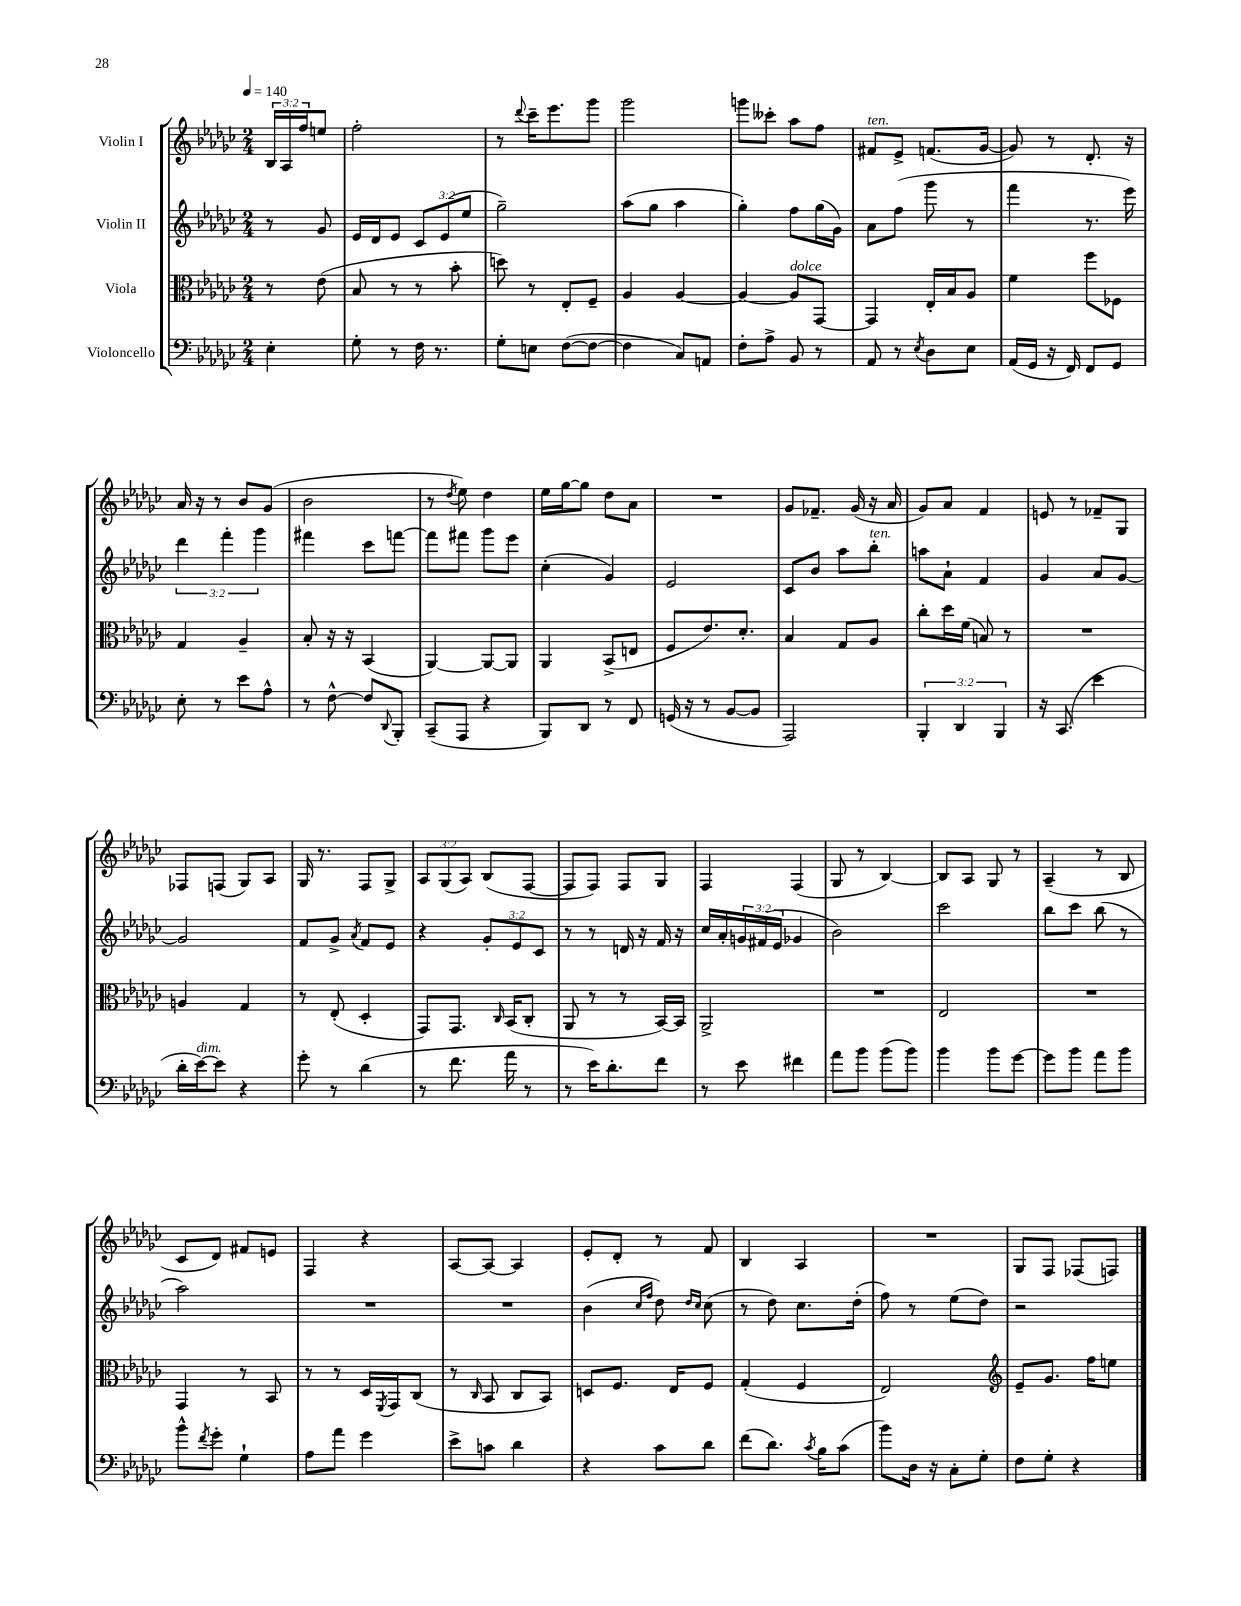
<<
\new StaffGroup <<
\new Staff = "s0" \with { instrumentName = "Violin I" } {
    \clef treble \key ges \major \numericTimeSignature \time 2/4 \override Staff.TupletNumber.text = #tuplet-number::calc-fraction-text \partial 4 \tempo 4 = 140
    \tuplet 3/2 { bes16 aes16 f''16 } e''8 |
    f''2-. |
    r8 \appoggiatura { des'''8 } ces'''16-- ees'''8. ges'''8 |
    ges'''2 |
    g'''8 ceses'''8-. aes''8 f''8 |
    fis'8^\markup { \italic "ten." } ees'8-> f'8.( ges'16~ |
    ges'8) r8 des'8.-. r16 |
    aes'16 r16 r8 bes'8 ges'8( |
    bes'2 |
    r8 \acciaccatura { des''8 } ees''8) des''4 |
    ees''16 ges''16~ ges''8 des''8 aes'8 |
    R2 |
    ges'8 fes'8.-- ges'16( r16 aes'16 |
    ges'8) aes'8 f'4 |
    e'8 r8 fes'8-- ges8 |
    fes8 f8( ges8) aes8 |
    ges16 r8. f8 ges8-> |
    \tuplet 3/2 { aes8 ges8( aes8) } bes8( f8~ |
    f8 f8) f8 ges8 |
    f4 f4( |
    ges8 r8 bes4~) |
    bes8 aes8 ges8 r8 |
    aes4--( r8 bes8 |
    ces'8 des'8) fis'8 e'8 |
    f4 r4 |
    aes8~ aes8~ aes4 |
    ees'8-. des'8-. r8 f'8 |
    bes4 aes4 |
    R2 |
    ges8 f8 fes8( f8) \bar "|." |
}
\new Staff = "s1" \with { instrumentName = "Violin II" } {
    \clef treble \key ges \major \numericTimeSignature \time 2/4 \override Staff.TupletNumber.text = #tuplet-number::calc-fraction-text \partial 4
    r8 ges'8 |
    ees'16 des'16 ees'8 \tuplet 3/2 { ces'8 ees'8( ees''8 } |
    ges''2--) |
    aes''8( ges''8 aes''4 |
    ges''4-.) f''8 ges''16( ges'16) |
    aes'8 f''8( ges'''8 r8 |
    f'''4 r8. ees'''16) |
    \tuplet 3/2 { des'''4 f'''4-. ges'''4 } |
    fis'''4 ces'''8 f'''8~ |
    f'''8 fis'''8 ges'''8 ees'''8 |
    ces''4-.( ges'4) |
    ees'2 |
    ces'8 bes'8 aes''8 bes''8-.^\markup { \italic "ten." } |
    a''8 aes'8-! f'4 |
    ges'4 aes'8 ges'8~ |
    ges'2 |
    f'8 ges'8-> \acciaccatura { aes'8 } f'8 ees'8 |
    r4 \tuplet 3/2 { ges'8-. ees'8 ces'8 } |
    r8 r8 d'16 r16 f'16 r16 |
    ces''16 aes'16-. \tuplet 3/2 { g'16 fis'16( ees'16 } ges'4 |
    bes'2) |
    ces'''2 |
    bes''8 ces'''8 bes''8( r8 |
    aes''2) |
    R2 |
    R2 |
    bes'4( \grace { ces''16 f''16 } des''8) \grace { des''16 ces''16 } ces''8( |
    r8 des''8) ces''8. des''16-.( |
    f''8) r8 ees''8( des''8) |
    r2 \bar "|." |
}
\new Staff = "s2" \with { instrumentName = "Viola" } {
    \clef alto \key ges \major \numericTimeSignature \time 2/4 \partial 4
    r8 ees'8( |
    bes8 r8 r8 bes'8-. |
    d''8) r8 ees8-. f8-- |
    aes4 aes4~ |
    aes4~ aes8^\markup { \italic "dolce" } ges,8~ |
    ges,4 ees16-. bes16 aes8 |
    f'4 f''8 fes8 |
    ges4 aes4-- |
    bes8-. r16 r16 bes,4( |
    aes,4~) aes,8~ aes,8 |
    aes,4 bes,8->( e8 |
    f8 ees'8.) des'8.-. |
    bes4 ges8 aes8 |
    ces''8-. des''16 f'16( b8) r8 |
    R2 |
    a4 ges4 |
    r8 ees8-.( des4-. |
    ges,8) ges,8. \grace { ces16 } bes,16( ces8-. |
    aes,8 r8 r8 bes,16~) bes,16 |
    aes,2-> |
    R2 |
    ees2 |
    R2 |
    ges,4 r8 bes,8 |
    r8 r8 des16 \acciaccatura { f,8 } ges,16 ces8( |
    r8 \grace { ces16 } bes,8 ces8 bes,8) |
    d8 f8. ees16 f8 |
    ges4-.( f4 |
    ees2) |
    \clef treble ees'8-- ges'8. f''16 e''8 \bar "|." |
}
\new Staff = "s3" \with { instrumentName = "Violoncello" } {
    \clef bass \key ges \major \numericTimeSignature \time 2/4 \override Staff.TupletNumber.text = #tuplet-number::calc-fraction-text \partial 4
    ees4-. |
    ges8-. r8 f16 r8. |
    ges8-. e8 f8~( f8~ |
    f4 ces8) a,8 |
    f8-. aes8-> bes,8 r8 |
    aes,8 r8 \acciaccatura { ees8 } des8 ees8 |
    aes,16( ges,16 r16 f,16) f,8 ges,8 |
    ees8-. r8 ees'8 aes8-^ |
    r8 f8~-^ f8 \appoggiatura { des,8 } bes,,8-. |
    ces,8--( aes,,8 r4 |
    bes,,8) des,8 r8 f,8 |
    g,16( r16 r8 bes,8~ bes,8 |
    aes,,2) |
    \tuplet 3/2 { bes,,4-. des,4 bes,,4 } |
    r16 ces,8.( ees'4 |
    des'16-. ees'16~^\markup { \italic "dim." }) ees'8 r4 |
    ges'8-. r8 des'4( |
    r8 f'8. aes'16 r8 |
    r8 ees'16) des'8.-. f'8 |
    r8 ees'8 fis'4 |
    aes'8 bes'8 bes'8( bes'8) |
    bes'4 bes'8 ges'8~ |
    ges'8 bes'8 aes'8 bes'8 |
    bes'8-^ \acciaccatura { f'8 } ges'8-. ges4-! |
    aes8 aes'8 ges'4 |
    ees'8-> c'8 des'4 |
    r4 ces'8 des'8 |
    f'8( des'8.) \acciaccatura { ces'8 } bes16 ces'8( |
    bes'8) des16 r16 ces8-. ges8-. |
    f8 ges8-. r4 \bar "|." |
}
>>
>>
\layout { \context { \Score \remove "Bar_number_engraver" } }
